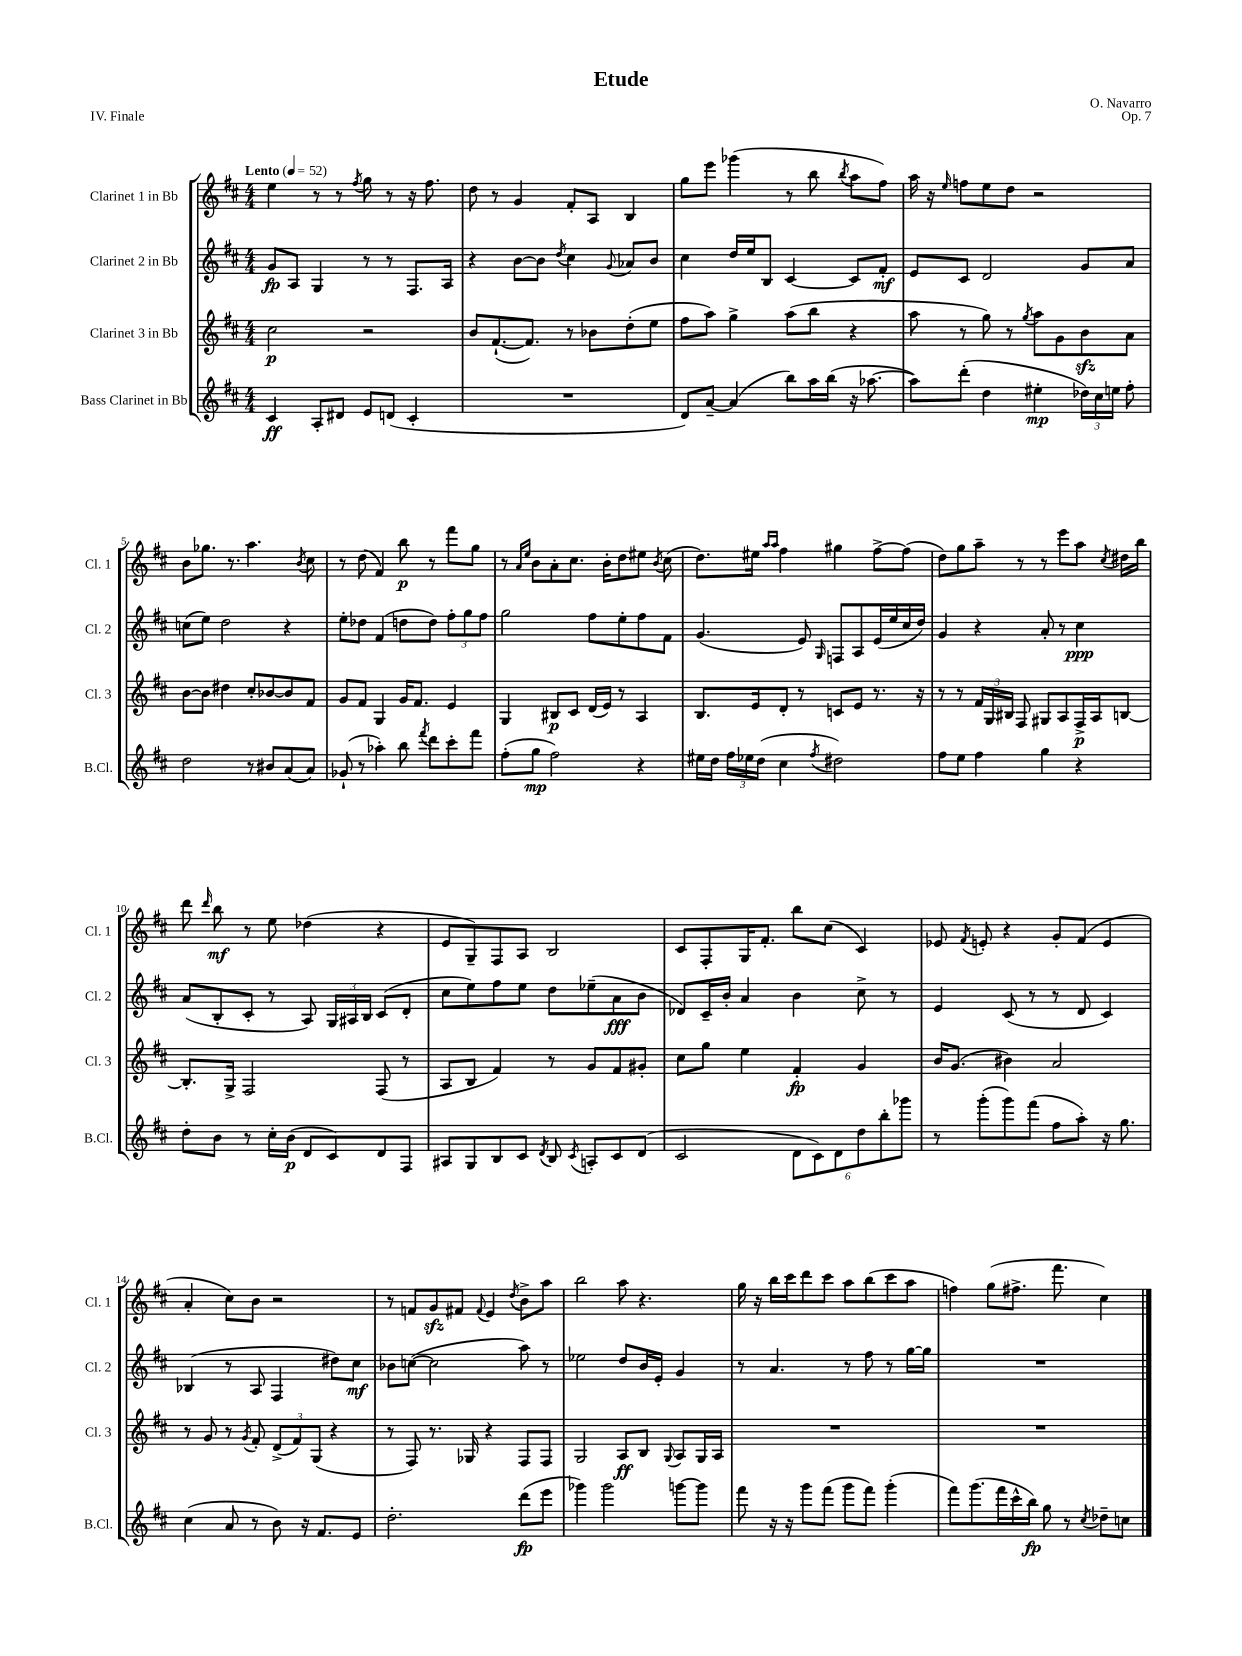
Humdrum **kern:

**kern	**dynam	**kern	**dynam	**kern	**dynam	**kern	**dynam
*part4	*part4	*part3	*part3	*part2	*part2	*part1	*part1
*staff4	*staff4	*staff3	*staff3	*staff2	*staff2	*staff1	*staff1
*I"Bass Clarinet in Bb	*	*I"Clarinet 3 in Bb	*	*I"Clarinet 2 in Bb	*	*I"Clarinet 1 in Bb	*
*I'B.Cl.	*	*I'Cl. 3	*	*I'Cl. 2	*	*I'Cl. 1	*
*clefG2	*	*clefG2	*	*clefG2	*	*clefG2	*
*k[f#c#]	*	*k[f#c#]	*	*k[f#c#]	*	*k[f#c#]	*
*M4/4	*	*M4/4	*	*M4/4	*	*M4/4	*
*MM52	*	*MM52	*	*MM52	*	*MM52	*
=1	=1	=1	=1	=1	=1	=1	=1
!	!	!	!	!	!	!LO:TX:a:B:t=Lento	!
4c#/	ff	2cc#\	p	8g/L	fp	4ee\	.
.	.	.	.	8A/J	.	.	.
8A'/L	.	.	.	4G/	.	8r	.
8d#X/J	.	.	.	.	.	8r	.
.	.	.	.	.	.	8qff#/	.
8e/L	.	2r	.	8r	.	8gg\	.
(8dn/J	.	.	.	8r	.	8r	.
4c#'/	.	.	.	8.F#/L	.	16r	.
.	.	.	.	.	.	8.ff#\	.
.	.	.	.	16A/Jk	.	.	.
=2	=2	=2	=2	=2	=2	=2	=2
1r	.	8b/L	.	4r	.	8dd\	.
.	.	([8.f#`/	.	.	.	8r	.
.	.	.	.	[8b\L	.	4g/	.
.	.	8.f#/J])	.	.	.	.	.
.	.	.	.	8b\J]	.	.	.
.	.	.	.	8qdd/	.	.	.
.	.	8r	.	4cc#\	.	8f#'/L	.
.	.	8b-X\L	.	.	.	8A/J	.
.	.	.	.	8qqg/	.	.	.
.	.	(8dd'\	.	8a-X/L	.	4B/	.
.	.	8ee\J	.	8b/J	.	.	.
=3	=3	=3	=3	=3	=3	=3	=3
8d/L)	.	8ff#\L	.	4cc#\	.	8gg\L	.
[8a~/J	.	8aa\J)	.	.	.	8eee\J	.
(4a/]	.	4gg^\	.	16dd/LL	.	(4ggg-X\	.
.	.	.	.	16ee/J	.	.	.
.	.	.	.	8B/J	.	.	.
8bb\L)	.	(8aa\L	.	[4c#/	.	8r	.
16aa\L	.	8bb\J	.	.	.	8bb\	.
(16bb\JJ	.	.	.	.	.	.	.
.	.	.	.	.	.	8qbb/	.
16r	.	4r	.	8c#/L]	.	8aa\L	.
[8.aa-X\	.	.	.	.	.	.	.
.	.	.	.	8f#'/J	mf	8ff#\J)	.
=4	=4	=4	=4	=4	=4	=4	=4
8aa-\L])	.	8aa\	.	8e/L	.	16aa\	.
.	.	.	.	.	.	16r	.
.	.	.	.	.	.	16qqee/	.
(8ddd'\J	.	8r	.	8c#/J	.	8ffn\L	.
4dd\	.	8gg\)	.	2d/	.	8ee\	.
.	.	8r	.	.	.	8dd\J	.
.	.	8qgg/	.	.	.	.	.
4ee#X'\	mp	8aa\L	.	.	.	2r	.
.	.	8g\	.	.	.	.	.
24dd-X\LL)	.	8bzz\	.	8g/L	.	.	.
24cc#\	.	.	.	.	.	.	.
24een\JJ	.	.	.	.	.	.	.
8ff#'\	.	8a\J	.	8a/J	.	.	.
!!LO:LB:g=z
=5	=5	=5	=5	=5	=5	=5	=5
2dd\	.	[8b\L	.	(8ccn\L	.	8b\L	.
.	.	8b\J]	.	8ee\J)	.	8.gg-X\J	.
.	.	4dd#X\	.	2dd\	.	.	.
.	.	.	.	.	.	8.r	.
8r	.	8cc#'/L	.	.	.	4.aa\	.
8b#X/L	.	[8b-X/	.	.	.	.	.
(8a/	.	8b-/]	.	4r	.	.	.
.	.	.	.	.	.	8qb/	.
8a/J)	.	8f#/J	.	.	.	8cc#\	.
=6	=6	=6	=6	=6	=6	=6	=6
(8g-X`/	.	8g/L	.	8ee'\L	.	8r	.
8r	.	8f#/J	.	8dd-X\J	.	(8dd\	.
4aa-X'\)	.	4G/	.	(4f#/	.	4f#/)	.
8bb\	.	16g/KL	.	8ddn\L	.	8bb\	p
.	.	8.f#/J	.	.	.	.	.
8qfff#/	.	.	.	.	.	.	.
8ddd\L	.	.	.	8dd\J)	.	8r	.
8ccc#'\	.	4e/	.	12ff#'\L	.	8fff#\L	.
.	.	.	.	12gg\	.	.	.
8fff#\J	.	.	.	.	.	8gg\J	.
.	.	.	.	12ff#\J	.	.	.
=7	=7	=7	=7	=7	=7	=7	=7
(8ff#'\L	.	4G/	.	2gg\	.	8r	.
.	.	.	.	.	.	16qqa/LL	.
.	.	.	.	.	.	16qqee/JJ	.
8gg\J	mp	.	.	.	.	8b\L	.
2ff#\)	.	8B#X/L	p	.	.	8a'\	.
.	.	8c#/J	.	.	.	8.cc#\J	.
.	.	(16d/LL	.	8ff#\L	.	.	.
.	.	16e/JJ)	.	.	.	16b'\KL	.
.	.	8r	.	8ee'\	.	8dd\	.
4r	.	4A/	.	8ff#\	.	8ee#X\J	.
.	.	.	.	.	.	8qb/	.
.	.	.	.	8f#\J	.	(8cc#\	.
=8	=8	=8	=8	=8	=8	=8	=8
16ee#X\LL	.	8.B/L	.	(4.g/	.	8.dd\L)	.
16dd\JJ	.	.	.	.	.	.	.
24ff#\LL	.	.	.	.	.	.	.
24ee-X\	.	.	.	.	.	.	.
.	.	16e/k	.	.	.	16ee#X\Jk	.
(24dd\JJ	.	.	.	.	.	.	.
.	.	.	.	.	.	16qqaa/LL	.
.	.	.	.	.	.	16qqaa/JJ	.
4cc#\	.	8d'/J	.	.	.	4ff#\	.
.	.	8r	.	8e/)	.	.	.
8qff#/	.	.	.	16qqG/	.	.	.
2dd#X\)	.	8cn/L	.	8Fn/L	.	4gg#X\	.
.	.	8e/J	.	8A/	.	.	.
.	.	8.r	.	(16e/L	.	[8ff#^\L	.
.	.	.	.	16ee/	.	.	.
.	.	.	.	16cc#/	.	(8ff#\J]	.
.	.	16r	.	16dd/JJ)	.	.	.
=9	=9	=9	=9	=9	=9	=9	=9
8ff#\L	.	8r	.	4g/	.	8dd\L)	.
8ee\J	.	8r	.	.	.	8gg\	.
4ff#\	.	24f#/LL	.	4r	.	8aa~\J	.
.	.	24G/	.	.	.	.	.
.	.	24B#X/JJ	.	.	.	.	.
.	.	8F#/	.	.	.	8r	.
4gg\	.	8G#X/L	.	8a'/	.	8r	.
.	.	8A/	.	8r	.	8eee\L	.
4r	.	16F#^/L	p	4cc#\	ppp	8aa\J	.
.	.	16A/J	.	.	.	.	.
.	.	.	.	.	.	8qcc#/	.
.	.	[8Bn/J	.	.	.	16dd#X\LL	.
.	.	.	.	.	.	16bb\JJ	.
!!LO:LB:g=z
=10	=10	=10	=10	=10	=10	=10	=10
8dd'\L	.	8.B'/L]	.	(8a/L	.	8ddd\	.
.	.	.	.	.	.	16qqddd/	.
8b\J	.	.	.	8B'/	.	8bb\	mf
.	.	16G^/Jk	.	.	.	.	.
8r	.	2F#/	.	8c#'/J	.	8r	.
16cc#'\LL	.	.	.	8r	.	8ee\	.
(16b\JJ	p	.	.	.	.	.	.
8d/L	.	.	.	8A/)	.	(4dd-X\	.
8c#/)	.	.	.	24G/LL	.	.	.
.	.	.	.	24A#X/	.	.	.
.	.	.	.	24B/JJ	.	.	.
8d/	.	(8F#/	.	(8c#/L	.	4r	.
8F#/J	.	8r	.	8d'/J	.	.	.
=11	=11	=11	=11	=11	=11	=11	=11
8A#X/L	.	8A/L	.	8cc#\L	.	8e/L	.
8G/	.	8B/J	.	8ee\)	.	8G~/)	.
8B/	.	4f#/)	.	8ff#\	.	8F#/	.
8c#/J	.	.	.	8ee\J	.	8A/J	.
8qd/	.	.	.	.	.	.	.
8B/	.	8r	.	8dd\L	.	2B/	.
8qc#/	.	.	.	.	.	.	.
8An'/L	.	8g/L	.	(8ee-X~\	.	.	.
8c#/	.	8f#/	.	8a\	fff	.	.
(8d/J	.	8g#X'/J	.	8b\J	.	.	.
=12	=12	=12	=12	=12	=12	=12	=12
2c#/	.	8cc#\L	.	8d-X/L)	.	8c#/L	.
.	.	8gg\J	.	16c#~/L	.	8F#'/	.
.	.	.	.	16b'/JJ	.	.	.
.	.	4ee\	.	4a/	.	16G/K	.
.	.	.	.	.	.	8.f#'/J	.
12d\L	.	4f#'/	fp	4b\	.	8bb\L	.
12c#\)	.	.	.	.	.	.	.
.	.	.	.	.	.	(8cc#\J	.
12d\	.	.	.	.	.	.	.
12dd\	.	4g/	.	8cc#^\	.	4c#/)	.
12bb'\	.	.	.	.	.	.	.
.	.	.	.	8r	.	.	.
12ggg-X\J	.	.	.	.	.	.	.
=13	=13	=13	=13	=13	=13	=13	=13
8r	.	16b/KL	.	4e/	.	8e-X/	.
.	.	(8.g/J	.	.	.	.	.
.	.	.	.	.	.	8qf#/	.
(8ggg'\L	.	.	.	.	.	8en'/	.
8ggg\)	.	4b#X\)	.	(8c#/	.	4r	.
(8fff#\J	.	.	.	8r	.	.	.
8ff#\L	.	2a/	.	8r	.	8g'/L	.
8aa'\J)	.	.	.	8d/	.	(8f#/J	.
16r	.	.	.	4c#/)	.	4e/	.
8.gg\	.	.	.	.	.	.	.
!!LO:LB:g=z
=14	=14	=14	=14	=14	=14	=14	=14
(4cc#\	.	8r	.	(4B-X/	.	4a'/	.
.	.	8g/	.	.	.	.	.
8a/	.	8r	.	8r	.	8cc#\L)	.
.	.	8qg/	.	.	.	.	.
8r	.	8f#'/	.	8A/	.	8b\J	.
8b\)	.	(12d^/L	.	4F#/	.	2r	.
.	.	12f#/)	.	.	.	.	.
16r	.	.	.	.	.	.	.
.	.	(12G/J	.	.	.	.	.
8.f#/L	.	.	.	.	.	.	.
.	.	4r	.	8dd#X\L)	.	.	.
8e/J	.	.	.	8cc#\J	mf	.	.
=15	=15	=15	=15	=15	=15	=15	=15
2.dd'\	.	8r	.	8b-X\L	.	8r	.
.	.	8F#/)	.	([8ccn\J	.	8fn/L	.
.	.	8.r	.	2cc\]	.	8gzz/	.
.	.	.	.	.	.	8f#X/J	.
.	.	16G-X/	.	.	.	.	.
.	.	.	.	.	.	8qqf#/	.
.	.	4r	.	.	.	4e/	.
.	.	.	.	.	.	8qdd/	.
(8ddd\L	fp	8F#/L	.	8aa\)	.	8b^\L	.
8eee\J	.	8F#/J	.	8r	.	8aa\J	.
=16	=16	=16	=16	=16	=16	=16	=16
4ggg-X\)	.	2G/	.	2ee-X\	.	2bb\	.
2ggg-\	.	.	.	.	.	.	.
.	.	8A/L	ff	8dd/L	.	8aa\	.
.	.	8B/J	.	16b/L	.	4.r	.
.	.	.	.	16e'/JJ	.	.	.
.	.	8qqG/	.	.	.	.	.
[8gggn\L	.	8A/L	.	4g/	.	.	.
8ggg\J]	.	16G/L	.	.	.	.	.
.	.	16A/JJ	.	.	.	.	.
=17	=17	=17	=17	=17	=17	=17	=17
8fff#\	.	1r	.	8r	.	16gg\	.
.	.	.	.	.	.	16r	.
16r	.	.	.	4.a/	.	16bb\LL	.
16r	.	.	.	.	.	16ccc#\J	.
8ggg\L	.	.	.	.	.	8ddd\	.
(8fff#\J	.	.	.	.	.	8ccc#\J	.
8ggg\L	.	.	.	8r	.	8aa\L	.
8fff#\J)	.	.	.	8ff#\	.	(8bb\	.
(4ggg'\	.	.	.	8r	.	8ccc#\	.
.	.	.	.	[16gg\LL	.	8aa\J	.
.	.	.	.	16gg\JJ]	.	.	.
=18	=18	=18	=18	=18	=18	=18	=18
8fff#\L)	.	1r	.	1r	.	4ffn\)	.
(8.ggg\	.	.	.	.	.	.	.
.	.	.	.	.	.	(8gg\L	.
16fff#\L	.	.	.	.	.	.	.
16ccc#^^\	.	.	.	.	.	8.ff#X^\J	.
16bb\JJ)	fp	.	.	.	.	.	.
8gg\	.	.	.	.	.	.	.
.	.	.	.	.	.	8.fff#\	.
8r	.	.	.	.	.	.	.
8qcc#/	.	.	.	.	.	.	.
8dd-X~\L	.	.	.	.	.	4cc#\)	.
8ccn\J	.	.	.	.	.	.	.
==	==	==	==	==	==	==	==
*-	*-	*-	*-	*-	*-	*-	*-
